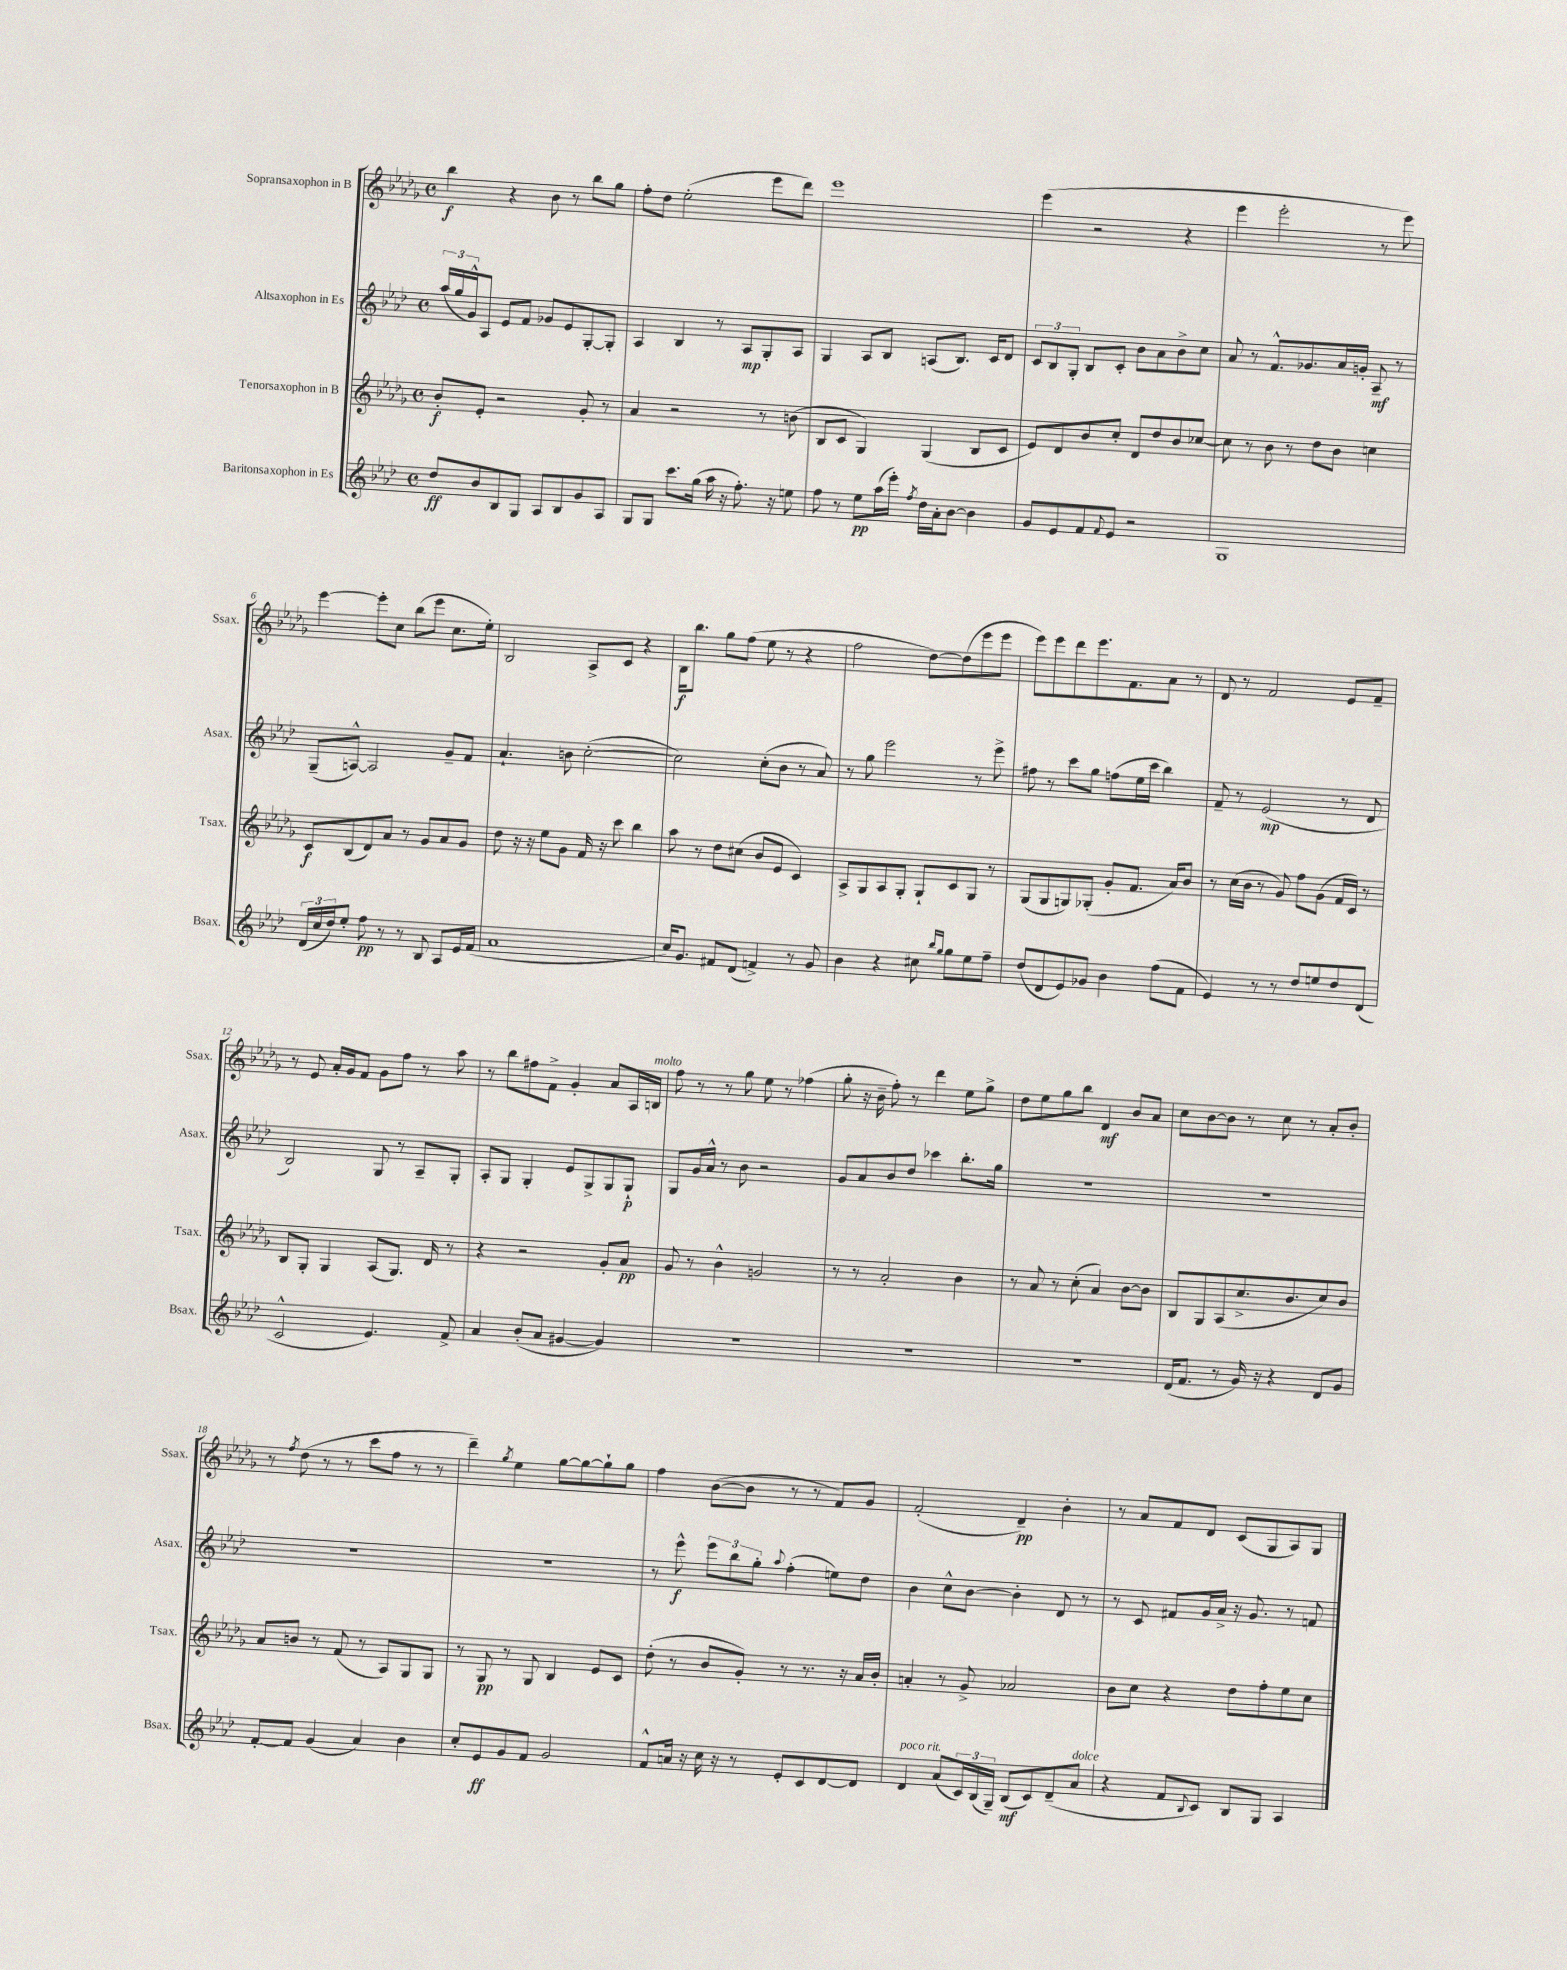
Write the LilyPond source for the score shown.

<<
\new StaffGroup <<
\new Staff = "s0" \with { instrumentName = "Sopransaxophon in B" shortInstrumentName = "Ssax." } {
    \clef treble \key des \major \defaultTimeSignature \time 4/4
    bes''4\f r4 bes'8 r8 bes''8 ges''8 |
    f''8-. des''8 ees''2-.( ees'''8 des'''8) |
    ees'''1 |
    ees'''4( r2 r4 |
    ees'''4 ees'''2-. r8 ees'''8) |
    ees'''4~ ees'''8-. c''8 bes''8( ees'''8 c''8. ees''16-.) |
    bes2 aes8-> c'8 r4 |
    bes16\f bes''8. ges''8 f''8( ees''8 r8 r4 |
    f''2 des''8~) des''8( ees'''8 ees'''8 |
    ees'''8) ees'''8 des'''8 ees'''8. f'8. aes'8 r8 |
    des'8 r8 f'2 ees'8 f'8-- |
    r8 ees'8 aes'16-. ges'16 f'8 ges'8 f''8 r8 aes''8 |
    r8 bes''8 fis''8 f'8-> ges'4-. aes'8 aes16 b16^\markup { \italic "molto" } |
    f''8 r8 r8 ges''8 ees''8 r8 fes''4( |
    ges''8-. r16 bes'16-- f''8-.) r8 des'''4 ees''8 ges''8-> |
    des''8 ees''8 ges''8 bes''8 des'4\mf bes'8 aes'8 |
    c''8 bes'8~ bes'8 r8 c''8 r8 aes'8-. bes'8-. |
    r8 \acciaccatura { f''8 } des''8( r8 r8 c'''8 f''8 r8 r8 |
    des'''4--) \acciaccatura { ges''8 } ees''4 ges''8~ ges''8~ ges''8-! ges''8 |
    f''4 bes'8~( bes'8 r8 r8 f'8) ges'8 |
    f'2-.( des'4--\pp) bes'4-. |
    r8 aes'8 f'8 des'8 c'8( ges8 aes8) ges8 \bar "|." |
}
\new Staff = "s1" \with { instrumentName = "Altsaxophon in Es" shortInstrumentName = "Asax." } {
    \clef treble \key aes \major \defaultTimeSignature \time 4/4
    \tuplet 3/2 { aes''16( g''16 g'16-^) } aes8 ees'8 f'8 ges'8 ees'8 g8~-. g8-. |
    aes4 bes4 r8 aes8\mp g8-. aes8 |
    g4 aes8 bes8 a8( bes8.) c'16 des'8 |
    \tuplet 3/2 { c'8 bes8 g8-. } bes8 c'8-. bes'8 aes'8 bes'8-> c''8 |
    aes'8 r8 f'8.-^ ges'8. aes'16 g'16-. aes8--\mf r8 |
    g8--( a8~-^) a2 g'8-- f'8 |
    aes'4.-! b'8 c''2~-.( |
    c''2) c''8-.( bes'8 r8 aes'8) |
    r8 g''8 ees'''2 r8 ees'''8-> |
    fis''8 r8 c'''8 g''8 f''8( ees''16 c'''16 bes''4) |
    f'8-- r8 ees'2\mp( r8 des'8 |
    bes2) g8 r8 aes8-- g8-. |
    aes8-. g8 g4-. ees'8 g8-> g8 g8-!\p |
    g8 g'16 aes'16-^ r8 bes'8 r2 |
    g'8 aes'8 bes'8 des''8 ces'''4 bes''8.-. g''16 |
    R1 |
    R1 |
    R1 |
    R1 |
    r8 ees'''8-^\f \tuplet 3/2 { ees'''8 bes''8 g''8-. } \appoggiatura { aes''8 } f''4-.( e''8) des''8 |
    bes'4 c''8-^ bes'8~ bes'4-. des'8 r8 |
    r8 c'8 fis'8 g'16 aes'16-> r16 g'8. r8 f'8 \bar "|." |
}
\new Staff = "s2" \with { instrumentName = "Tenorsaxophon in B" shortInstrumentName = "Tsax." } {
    \clef treble \key des \major \defaultTimeSignature \time 4/4
    bes'8-.\f ees'8-. r2 ges'8-. r8 |
    aes'4 r2 r8 b'8( |
    bes8 c'8 ges4) ges4( bes8 c'8 |
    ees'8) des'8 bes'8 c''8-. des'8 des''8 bes'8 ces''8~ |
    ces''8 r8 bes'8 r8 des''8 bes'8 c''4 |
    c'8\f bes8( des'8) aes'8 r8 ges'8 aes'8 ges'8 |
    des''8 r16 r16 ees''8 ges'8 f'16 r16 c'''8 bes''4 |
    aes''8 r8 des''8 cis''8( bes'8 ees'8 c'4) |
    aes8-> ges8 aes8 ges8-. ges8-! c'8 ges8 r8 |
    ges8( ges8 g8) ges8-.( ges'8-. f'8. aes'16) bes'8 |
    r8 c''16( bes'16 r8 ges'8) f''8 ges'8( f'16 c'16) r8 |
    bes8 ges8-. ges4 aes8( ges8.) des'16 r8 |
    r4 r2 ges'8-. aes'8\pp |
    ges'8 r8 bes'4-^ g'2 |
    r8 r8 aes'2-. bes'4 |
    r8 aes'8 r8 c''8-.( aes'4) bes'8~ bes'8 |
    bes8 ges8 aes8( c''8.-> bes'8. c''8) bes'8 |
    aes'8 b'8 r8 f'8( r8 aes8) ges8 ges8 |
    r8 ges8\pp r8 ges8 bes4 ees'8 c'8 |
    des''8-.( r8 bes'8 ges'8-.) r8 r8. r16 aes'16 bes'16-. |
    a'4-. r8 ges'8-> aes'2 |
    bes'8 c''8 r4 des''8 f''8-. ees''8 c''8 \bar "|." |
}
\new Staff = "s3" \with { instrumentName = "Baritonsaxophon in Es" shortInstrumentName = "Bsax." } {
    \clef treble \key aes \major \defaultTimeSignature \time 4/4
    des''8\ff bes'8 bes8 g8 aes8 bes8 g'8 aes8 |
    g8 g8 c'''8. g''16( aes''16 r16 f''8.-.) r16 e''8 |
    f''8 r8 ees''8\pp aes''16( ees'''16-.) \acciaccatura { f''8 } des''16 aes'16-. bes'8~ bes'4 |
    g'8 ees'8 f'8 \appoggiatura { f'8 } ees'8 r2 |
    g1 |
    \tuplet 3/2 { des'16( c''16 des''16) } ees''8-. f''8\pp r8 r8 bes8 aes8 ees'16 f'16( |
    aes'1 |
    c''16) g'8. fis'8 des'8( f'4->) r8 g'8 |
    bes'4 r4 cis''8 \grace { bes''16 g''16 } g''8 ees''8 f''8-- |
    des''8( des'8 ees'8) ges'8 bes'4 f''8( f'8 |
    ees'4) r8 r8 des''8 e''8 des''8 des'8( |
    c'2-^ ees'4.) f'8-> |
    aes'4 bes'8-.( aes'8 gis'4~ gis'4) |
    R1 |
    R1 |
    R1 |
    des'16( f'8. r8 g'16) r16 r4 des'8 g'8 |
    f'8~-. f'8 g'4( aes'4) bes'4 |
    c''8-. ees'8\ff g'8 f'8 g'2 |
    f'8-^ a'16 r16 c''16 r16 r8 ees'8-. c'8 des'8~ des'8 |
    des'4^\markup { \italic "poco rit." } aes'8( \tuplet 3/2 { c'16) bes16( g16--) } bes8\mf( c'8) des'8--( aes'8^\markup { \italic "dolce" } |
    r4 f'8 \appoggiatura { bes8 } c'8) bes8 g8 aes4 \bar "|." |
}
>>
>>
